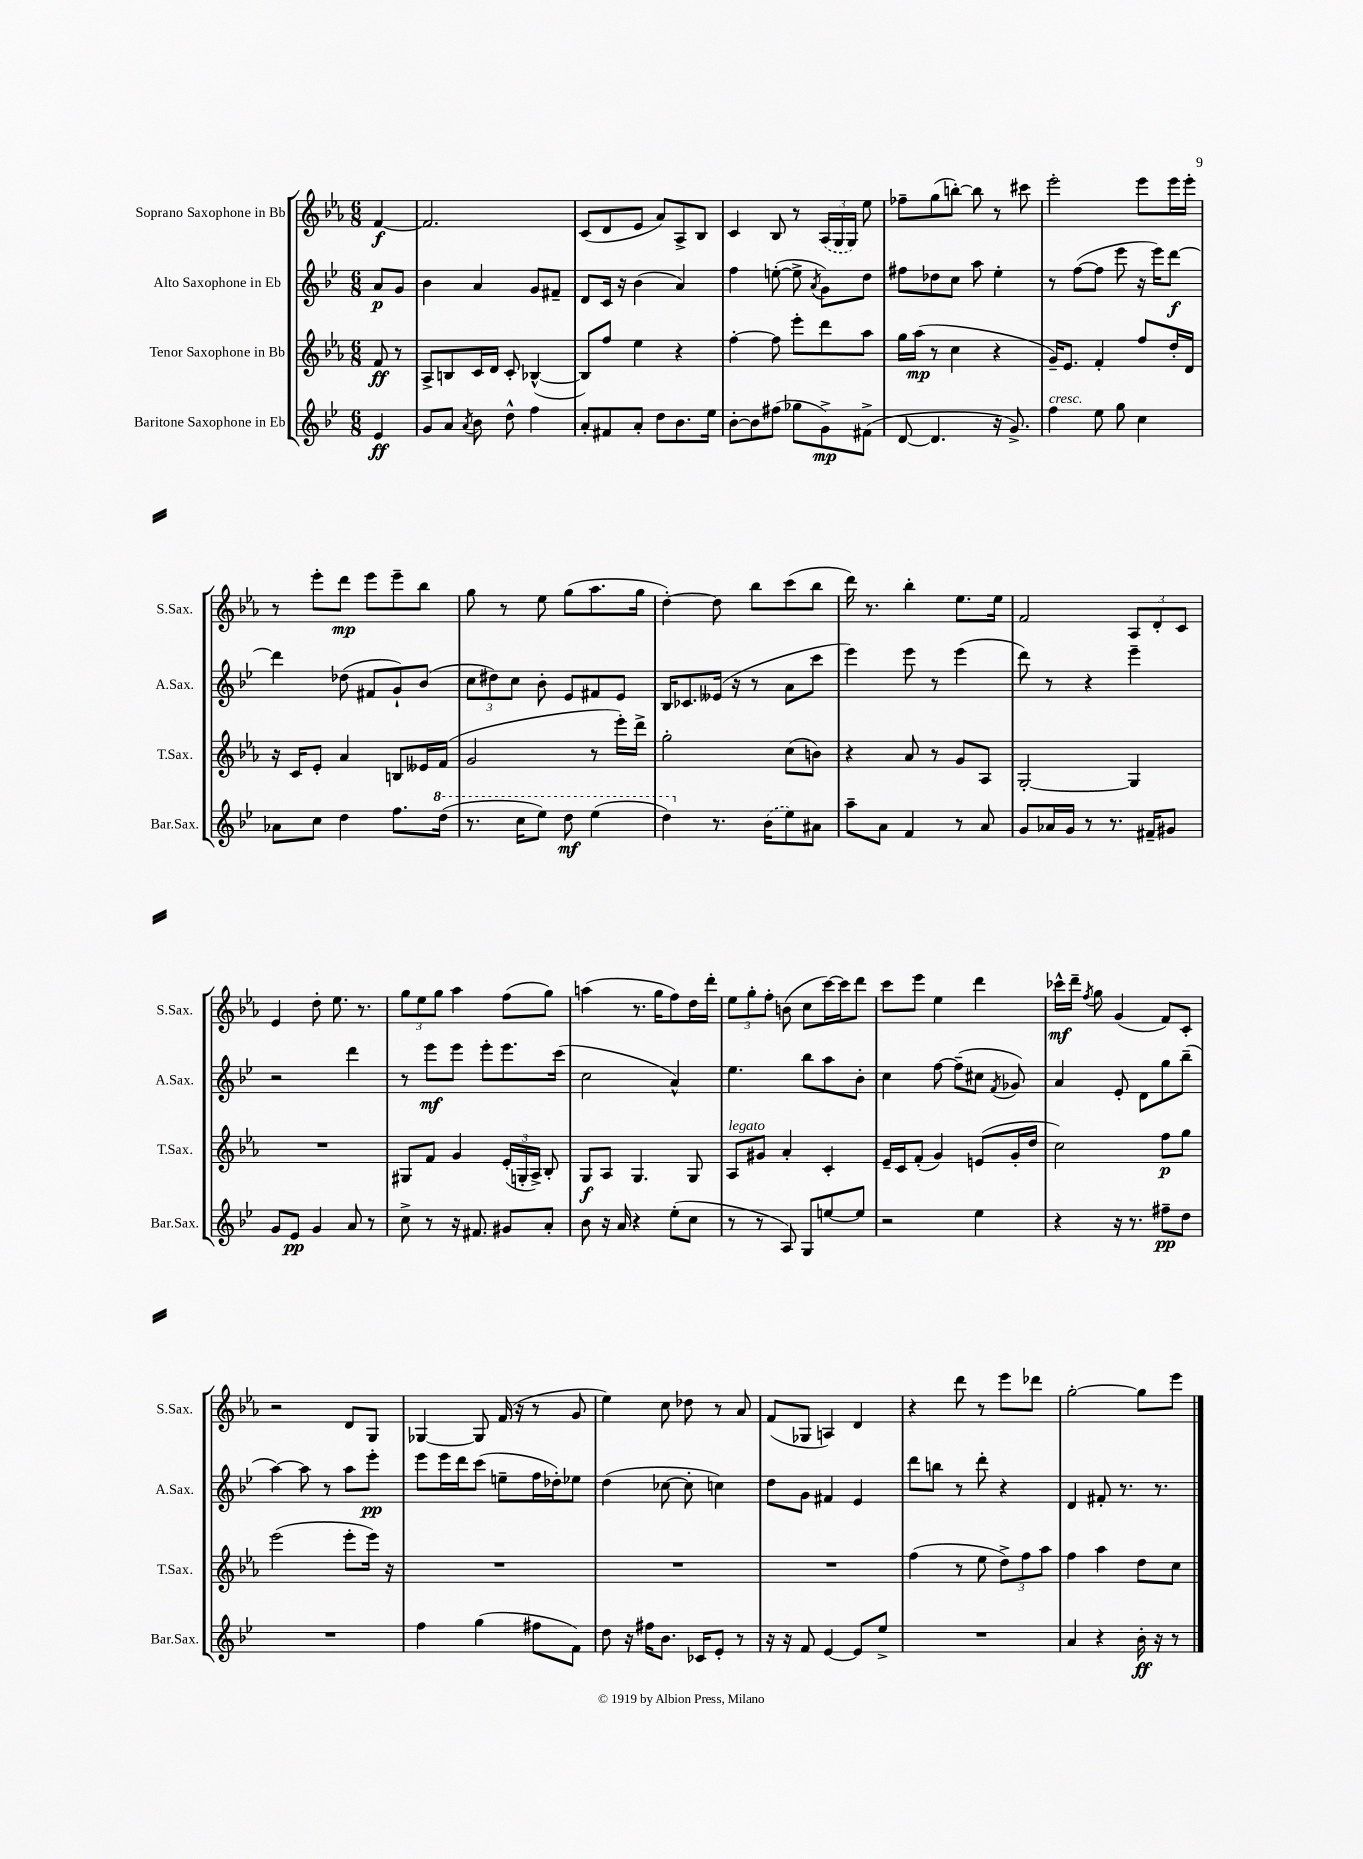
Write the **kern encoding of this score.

**kern	**dynam	**kern	**dynam	**kern	**dynam	**kern	**dynam
*part4	*part4	*part3	*part3	*part2	*part2	*part1	*part1
*staff4	*staff4	*staff3	*staff3	*staff2	*staff2	*staff1	*staff1
*I"Baritone Saxophone in Eb	*	*I"Tenor Saxophone in Bb	*	*I"Alto Saxophone in Eb	*	*I"Soprano Saxophone in Bb	*
*I'Bar.Sax.	*	*I'T.Sax.	*	*I'A.Sax.	*	*I'S.Sax.	*
*clefG2	*	*clefG2	*	*clefG2	*	*clefG2	*
*k[b-e-]	*	*k[b-e-a-]	*	*k[b-e-]	*	*k[b-e-a-]	*
*M6/8	*	*M6/8	*	*M6/8	*	*M6/8	*
=	=	=	=	=	=	=	=
4e-/	ff	8f/	ff	8a/L	p	[4f/	f
.	.	8r	.	8g/J	.	.	.
=1	=1	=1	=1	=1	=1	=1	=1
8g/L	.	8A-^/L	.	4b-\	.	2.f/]	.
8a/J	.	8Bn/	.	.	.	.	.
8qa/	.	.	.	.	.	.	.
8b-\	.	16c/L	.	4a/	.	.	.
.	.	16d/JJ	.	.	.	.	.
8dd^^\	.	8c'/	.	.	.	.	.
4ff\	.	([4B-X^^/	.	8g/L	.	.	.
.	.	.	.	8f#X~/J	.	.	.
=2	=2	=2	=2	=2	=2	=2	=2
8a'/L	.	8B-/L])	.	8d/L	.	(8c/L	.
8f#X/	.	8ff/J	.	16c/Jk	.	8d/	.
.	.	.	.	16r	.	.	.
8a'/J	.	4ee-\	.	(4b-\	.	8e-/J	.
8dd\L	.	.	.	.	.	8a-/L)	.
8.b-\	.	4r	.	4a/)	.	8A-^/	.
.	.	.	.	.	.	8B-/J	.
16ee-\Jk	.	.	.	.	.	.	.
=3	=3	=3	=3	=3	=3	=3	=3
[8b-'\L	.	[4ff'\	.	4ff\	.	4c/	.
8b-\]	.	.	.	.	.	.	.
(8ff#X\J	.	8ff\]	.	([8een'\	.	8B-/	.
8gg-X\L	.	8eee-'\L	.	8ee^\]	.	8r	.
.	.	.	.	8qa/	.	.	.
8g^\)	mp	8ddd\	.	8g\L)	.	(24A-/LL	.
.	.	.	.	.	.	24G/	.
.	.	.	.	.	.	24G/JJ)	.
(8f#X^\J	.	8aa-\J	.	8dd\J	.	8ee-\	.
=4	=4	=4	=4	=4	=4	=4	=4
[8d/	.	16gg\LL	.	8ff#X\L	.	8ff-X~\L	.
.	.	(16aa-\JJ	mp	.	.	.	.
4.d/]	.	8r	.	8dd-X\	.	(8gg\	.
.	.	4cc\	.	8cc\J	.	[8bbn'\J)	.
.	.	.	.	8aa\	.	8bb\]	.
16r	.	4r	.	4ee-'\	.	8r	.
8.g^/)	.	.	.	.	.	.	.
.	.	.	.	.	.	8ccc#X\	.
=5	=5	=5	=5	=5	=5	=5	=5
!LO:TX:a:i:t=cresc.	!	!	!	!	!	!	!
4ff\	.	16g~/KL)	.	8r	.	2eee-'\	.
.	.	8.e-/J	.	.	.	.	.
.	.	.	.	([8ff\L	.	.	.
8ee-\	.	4f'/	.	8ff\J]	.	.	.
8gg\	.	.	.	8eee-\	.	.	.
4cc\	.	8ff/L	.	16r	.	8eee-\L	.
.	.	.	.	16eee-\KL)	.	.	.
.	.	16dd'/L	.	[8ddd\J	f	16eee-\L	.
.	.	16d/JJ	.	.	.	16eee-'\JJ	.
!!LO:LB:g=z
=6	=6	=6	=6	=6	=6	=6	=6
8a-X\L	.	16r	.	4ddd\]	.	8r	.
.	.	16c/KL	.	.	.	.	.
8cc\J	.	8e-'/J	.	.	.	8eee-'\L	.
4dd\	.	4a-/	.	(8dd-X\	.	8ddd\J	mp
.	.	.	.	8f#X/L	.	8eee-\L	.
8.ff\L	.	8Bn/L	.	8g`/)	.	8eee-~\	.
.	.	16e--X/L	.	(8b-/J	.	8bb-\J	.
*8va	*	*	*	*	*	*	*
(16ddd\Jk	.	(16f/JJ	.	.	.	.	.
=7	=7	=7	=7	=7	=7	=7	=7
8.r	.	2g/	.	12cc\L	.	8gg\	.
.	.	.	.	12dd#X\)	.	.	.
.	.	.	.	.	.	8r	.
.	.	.	.	12cc\J	.	.	.
16ccc\KL	.	.	.	.	.	.	.
8eee-\J)	.	.	.	8b-'\	.	8ee-\	.
8ddd\	mf	.	.	8e-/L	.	(8gg\L	.
(4eee-\	.	8r	.	8f#X/	.	8.aa-\	.
.	.	16eee-'\LL)	.	8e-/J	.	.	.
.	.	16ddd^\JJ	.	.	.	16gg\Jk	.
=8	=8	=8	=8	=8	=8	=8	=8
4ddd\)	.	2gg'\	.	16B-/KL	.	[4dd'\)	.
.	.	.	.	8.c-X/	.	.	.
*X8va	*	*	*	*	*	*	*
8.r	.	.	.	(16e--X/Jk	.	8dd\]	.
.	.	.	.	16r	.	.	.
.	.	.	.	8r	.	8bb-\L	.
(16b-\KL	.	.	.	.	.	.	.
8ee-\)	.	(8cc\L	.	8a\L	.	(8ccc\	.
8a#X\J	.	8bn\J)	.	8ccc\J	.	8bb-\J	.
=9	=9	=9	=9	=9	=9	=9	=9
8aa~\L	.	4r	.	4eee-\)	.	16ddd\)	.
.	.	.	.	.	.	8.r	.
8a\J	.	.	.	.	.	.	.
4f/	.	8a-/	.	8eee-\	.	4bb-'\	.
.	.	8r	.	8r	.	.	.
8r	.	8g/L	.	(4eee-\	.	8.ee-\L	.
8a/	.	8A-/J	.	.	.	.	.
.	.	.	.	.	.	16ee-\Jk	.
=10	=10	=10	=10	=10	=10	=10	=10
8g/L	.	[2G'/	.	8ddd\)	.	2f/	.
16a-X/L	.	.	.	8r	.	.	.
16g/JJ	.	.	.	.	.	.	.
8r	.	.	.	4r	.	.	.
8.r	.	.	.	.	.	.	.
.	.	4G/]	.	4eee-~\	.	12A-/L	.
16f#X~/KL	.	.	.	.	.	.	.
.	.	.	.	.	.	12d'/	.
8g#X/J	.	.	.	.	.	.	.
.	.	.	.	.	.	12c/J	.
!!LO:LB:g=z
=11	=11	=11	=11	=11	=11	=11	=11
8g/L	.	2.r	.	2r	.	4e-/	.
8e-/J	pp	.	.	.	.	.	.
4g/	.	.	.	.	.	8dd'\	.
.	.	.	.	.	.	8.ee-\	.
8a/	.	.	.	4ddd\	.	.	.
.	.	.	.	.	.	8.r	.
8r	.	.	.	.	.	.	.
=12	=12	=12	=12	=12	=12	=12	=12
8cc^\	.	8G#X/L	.	8r	.	12gg\L	.
.	.	.	.	.	.	12ee-\	.
8r	.	8f/J	.	8eee-\L	mf	.	.
.	.	.	.	.	.	12gg\J	.
16r	.	4g/	.	8eee-\J	.	4aa-\	.
8.f#X/	.	.	.	.	.	.	.
.	.	.	.	8eee-'\L	.	.	.
8g#X/L	.	(24e-'/LL	.	8.eee-\	.	(8ff\L	.
.	.	24Gn'/	.	.	.	.	.
.	.	24A-^/JJ)	.	.	.	.	.
8a'/J	.	8B-'/	.	.	.	8gg\J)	.
.	.	.	.	(16ccc\Jk	.	.	.
=13	=13	=13	=13	=13	=13	=13	=13
8b-\	.	8G/L	f	2cc\	.	(4aan\	.
16r	.	8A-/J	.	.	.	.	.
16a/	.	.	.	.	.	.	.
4r	.	4.G/	.	.	.	8.r	.
.	.	.	.	.	.	16gg\KL	.
(8ee-'\L	.	.	.	4a^^/)	.	8ff\)	.
8cc\J	.	8G/	.	.	.	16dd\L	.
.	.	.	.	.	.	16ddd'\JJ	.
=14	=14	=14	=14	=14	=14	=14	=14
!	!	!LO:TX:a:i:t=legato	!	!	!	!	!
8r	.	8A-/L	.	4.ee-\	.	12ee-\L	.
.	.	.	.	.	.	12gg'\	.
8r	.	8g#X/J	.	.	.	.	.
.	.	.	.	.	.	12ff'\J	.
8A/)	.	4a-'/	.	.	.	(8bn\	.
8G/L	.	.	.	8bb-\L	.	8cc\L	.
[8een/	.	4c'/	.	8aa\	.	[16ccc\L)	.
.	.	.	.	.	.	16ccc\J]	.
8ee/J]	.	.	.	8b-'\J	.	8ddd\J	.
=15	=15	=15	=15	=15	=15	=15	=15
2r	.	16e-~/LL	.	4cc\	.	8ccc\L	.
.	.	16c/J	.	.	.	.	.
.	.	(8f'/J	.	.	.	8eee-\J	.
.	.	4g/)	.	[8ff\	.	4ee-\	.
.	.	.	.	(8ff~\L]	.	.	.
4ee-\	.	(8en/L	.	8cc#X\J	.	4ddd\	.
.	.	.	.	8qf/	.	.	.
.	.	16g'/L	.	8g-X/)	.	.	.
.	.	16dd/JJ	.	.	.	.	.
=16	=16	=16	=16	=16	=16	=16	=16
4r	.	2cc\)	.	4a/	.	16ccc-X^^\LL	mf
.	.	.	.	.	.	16ddd~\JJ	.
.	.	.	.	.	.	8qff/	.
.	.	.	.	.	.	8gg\	.
16r	.	.	.	8e-'/	.	(4g/	.
8.r	.	.	.	.	.	.	.
.	.	.	.	8d\L	.	.	.
8ff#X~\L	pp	8ff\L	p	8gg\	.	8f/L)	.
8dd\J	.	8gg\J	.	(8bb-~\J	.	8c'/J	.
!!LO:LB:g=z
=17	=17	=17	=17	=17	=17	=17	=17
2.r	.	(2eee-\	.	[4aa\)	.	2r	.
.	.	.	.	8aa\]	.	.	.
.	.	.	.	8r	.	.	.
.	.	8eee-'\L	.	8aa\L	.	8d/L	.
.	.	16eee-\Jk)	.	8eee-'\J	pp	8G/J	.
.	.	16r	.	.	.	.	.
=18	=18	=18	=18	=18	=18	=18	=18
4ff\	.	2.r	.	8eee-\L	.	[4G-X/	.
.	.	.	.	16eee-\L	.	.	.
.	.	.	.	16ddd\J	.	.	.
(4gg\	.	.	.	(8ccc\J	.	8G-/]	.
.	.	.	.	8een~\L	.	(16f/	.
.	.	.	.	.	.	16r	.
8ff#X\L	.	.	.	16ff\L	.	8r	.
.	.	.	.	16dd-X'\J)	.	.	.
8f\J)	.	.	.	8ee-X\J	.	8g/	.
=19	=19	=19	=19	=19	=19	=19	=19
8dd\	.	2.r	.	(4dd\	.	4ee-\)	.
16r	.	.	.	.	.	.	.
16ff#X\KL	.	.	.	.	.	.	.
8.b-\J	.	.	.	[8cc-X\	.	8cc\	.
.	.	.	.	8cc-'\]	.	8dd-X\	.
16c-X/KL	.	.	.	.	.	.	.
8e-'/J	.	.	.	4ccn\)	.	8r	.
8r	.	.	.	.	.	8a-/	.
=20	=20	=20	=20	=20	=20	=20	=20
16r	.	2.r	.	8dd\L	.	(8f/L	.
16r	.	.	.	.	.	.	.
8f/	.	.	.	8g\J	.	8G-X/J	.
[4e-/	.	.	.	4f#X/	.	4An/)	.
8e-/L]	.	.	.	4e-/	.	4d/	.
8ee-^/J	.	.	.	.	.	.	.
=21	=21	=21	=21	=21	=21	=21	=21
2.r	.	(4ff\	.	8ddd\L	.	4r	.
.	.	.	.	8bbn\J	.	.	.
.	.	8r	.	8r	.	8ddd\	.
.	.	8ee-\	.	8ddd'\	.	8r	.
.	.	12dd^\L)	.	4r	.	8eee-\L	.
.	.	12ff\	.	.	.	.	.
.	.	.	.	.	.	8ddd-X\J	.
.	.	12aa-\J	.	.	.	.	.
=22	=22	=22	=22	=22	=22	=22	=22
4a/	.	4ff\	.	4d/	.	[2gg'\	.
4r	.	4aa-\	.	8f#X'/	.	.	.
.	.	.	.	8.r	.	.	.
16b-'\	ff	8dd\L	.	.	.	8gg\L]	.
16r	.	.	.	8.r	.	.	.
8r	.	8cc\J	.	.	.	8eee-\J	.
==	==	==	==	==	==	==	==
*-	*-	*-	*-	*-	*-	*-	*-
